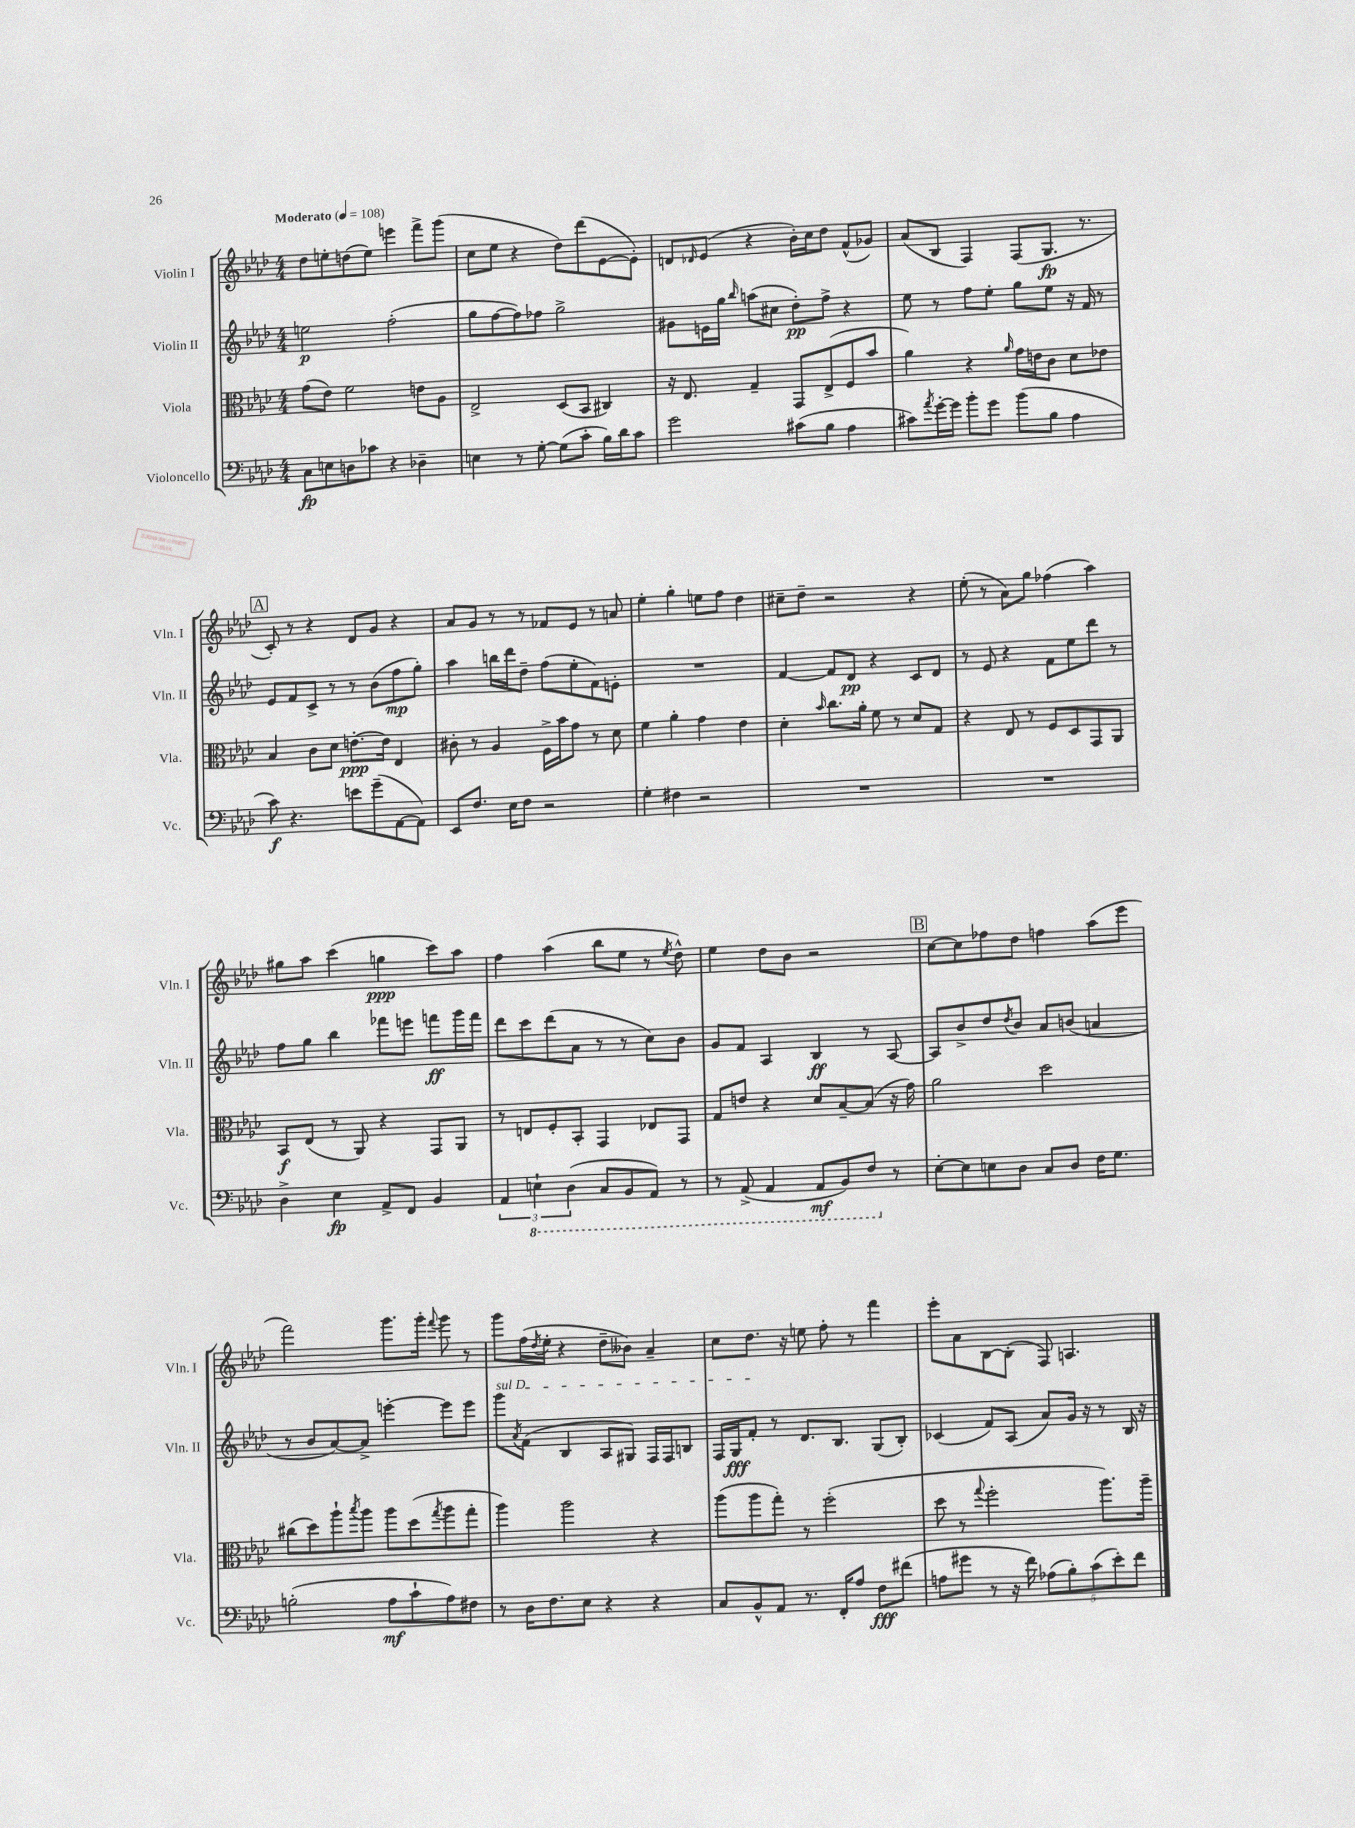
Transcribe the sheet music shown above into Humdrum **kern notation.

**kern	**dynam	**kern	**dynam	**kern	**dynam	**kern	**dynam
*part4	*part4	*part3	*part3	*part2	*part2	*part1	*part1
*staff4	*staff4	*staff3	*staff3	*staff2	*staff2	*staff1	*staff1
*I"Violoncello	*	*I"Viola	*	*I"Violin II	*	*I"Violin I	*
*I'Vc.	*	*I'Vla.	*	*I'Vln. II	*	*I'Vln. I	*
*clefF4	*	*clefC3	*	*clefG2	*	*clefG2	*
*k[b-e-a-d-]	*	*k[b-e-a-d-]	*	*k[b-e-a-d-]	*	*k[b-e-a-d-]	*
*M4/4	*	*M4/4	*	*M4/4	*	*M4/4	*
*MM108	*	*MM108	*	*MM108	*	*MM108	*
=1	=1	=1	=1	=1	=1	=1	=1
!	!	!	!	!	!	!LO:TX:a:B:t=Moderato	!
8C\L	fp	(8g\L	.	2een\	p	8dd-\L	.
8En\	.	8e-\J)	.	.	.	8een'\	.
8Dn\	.	2f\	.	.	.	(8ddn\	.
8c-X\J	.	.	.	.	.	8ee\J)	.
4r	.	.	.	(2ff'\	.	4eeen\	.
4D-X~\	.	8en\L	.	.	.	8fff^\L	.
.	.	8A-\J	.	.	.	(8ggg\J	.
=2	=2	=2	=2	=2	=2	=2	=2
4En\	.	2E-^/	.	8gg\L	.	8cc\L	.
.	.	.	.	[8ff\	.	8ee-\J	.
8r	.	.	.	8ff\])	.	4r	.
[8G'\	.	.	.	8ff-X\J	.	.	.
(8G\L]	.	(8D-/L	.	2gg^\	.	8dd-\L)	.
8c'\J	.	8BB-/J	.	.	.	(8ddd-\	.
16B-\LL)	.	4C#X/)	.	.	.	[8e-\	.
16d-\J	.	.	.	.	.	.	.
8c\J	.	.	.	.	.	8e-'\J])	.
=3	=3	=3	=3	=3	=3	=3	=3
2g\	.	16r	.	8g#X\L	.	8dn/L	.
.	.	8.E-/	.	.	.	.	.
.	.	.	.	.	.	16qqd-X/	.
.	.	.	.	16en\L	.	(8e-/J	.
.	.	.	.	16gg\JJ	.	.	.
.	.	.	.	16qqbb-/	.	.	.
.	.	4G~/	.	(8aan\L	.	4r	.
.	.	.	.	8cc#X\J	.	.	.
(8c#X\L	.	8GG/L	.	8dd-'\L)	pp	16b-'\LL)	.
.	.	.	.	.	.	16cc\J	.
8B-\J	.	(8E-^/	.	8ff^\J	.	8dd-\J	.
4A-\	.	8F/	.	4r	.	(8f^^/L	.
.	.	8b-/J	.	.	.	8g-X/J)	.
=4	=4	=4	=4	=4	=4	=4	=4
8c#X\L)	.	4a-\)	.	8ee-\	.	(8a-/L	.
8qa-/	.	.	.	.	.	.	.
[16g'\L	.	.	.	8r	.	8B-/J	.
16g\JJ]	.	.	.	.	.	.	.
8b-'\L	.	4r	.	8ff\L	.	4F/)	.
8g\J	.	.	.	8ee-'\J	.	.	.
.	.	16qqa-/	.	.	.	.	.
(8b-\L	.	16g\LL	.	8gg\L	.	(8F/L	.
.	.	16en\J	.	.	.	.	.
8B-\J	.	8c\J	.	8ee-\J	.	8.G/J	fp
4A-\	.	8d-\L	.	16r	.	.	.
.	.	.	.	16f/	.	8.r	.
.	.	8e-X\J	.	8r	.	.	.
!!LO:LB:g=z
!!LO:REH:place=s1:t=A
=5	=5	=5	=5	=5	=5	=5	=5
8c\)	f	4B-/	.	8e-/L	.	8c'/)	.
4.r	.	.	.	8f/	.	8r	.
.	.	8c\L	.	8c^/J	.	4r	.
.	.	8d-\J	.	8r	.	.	.
8en\L	.	[8.en'\L	ppp	8r	.	8d-/L	.
(8g~\	.	.	.	(8b-\L	.	8g/J	.
.	.	16e\Jk]	.	.	.	.	.
[8AA-\	.	4E-/	.	8ff\	mp	4r	.
8AA-\J])	.	.	.	8gg'\J)	.	.	.
=6	=6	=6	=6	=6	=6	=6	=6
8EE-/L	.	8c#X'\	.	4aa-\	.	8a-/L	.
8.F/J	.	8r	.	.	.	8g/J	.
.	.	4A-/	.	16bbn\LL	.	8r	.
16E-\KL	.	.	.	16ddd-\J	.	.	.
8F\J	.	.	.	8dd-~\J	.	8r	.
2r	.	16F^\LL	.	(8ff\L	.	8f-X/L	.
.	.	16b-\J	.	.	.	.	.
.	.	8g\J	.	8ee-'\	.	8e-/J	.
.	.	8r	.	8f\)	.	8r	.
.	.	8d-\	.	8en'\J	.	8an/	.
=7	=7	=7	=7	=7	=7	=7	=7
4G'\	.	4f\	.	1r	.	4ee-'\	.
4F#X\	.	4a-'\	.	.	.	4gg'\	.
2r	.	4g\	.	.	.	8een\L	.
.	.	.	.	.	.	8ff\J	.
.	.	4e-\	.	.	.	4dd-\	.
=8	=8	=8	=8	=8	=8	=8	=8
1r	.	4d-'\	.	[4f/	.	8cc#X~\L	.
.	.	.	.	.	.	8dd-~\J	.
.	.	16qqb-/	.	.	.	.	.
.	.	8.cc\L	.	8f/L]	.	2r	.
.	.	.	.	8d-/J	pp	.	.
.	.	16a-'\Jk	.	.	.	.	.
.	.	8f\	.	4r	.	.	.
.	.	8r	.	.	.	.	.
.	.	8d-/L	.	8c/L	.	4r	.
.	.	8G/J	.	8d-/J	.	.	.
=9	=9	=9	=9	=9	=9	=9	=9
1r	.	4r	.	8r	.	(8ee-'\	.
.	.	.	.	8e-/	.	8r	.
.	.	8E-/	.	4r	.	8a-\L)	.
.	.	8r	.	.	.	8gg\J	.
.	.	8F/L	.	8f\L	.	(4ff-X\	.
.	.	8D-/	.	8ee-\	.	.	.
.	.	8GG/	.	8ddd-\J	.	4aa-\)	.
.	.	8AA-/J	.	8r	.	.	.
!!LO:LB:g=z
=10	=10	=10	=10	=10	=10	=10	=10
4D-^\	.	8BB-/L	f	8ff\L	.	8gg#X\L	.
.	.	(8E-/J	.	8gg\J	.	8aa-\J	.
4E-\	fp	8r	.	4bb-\	.	(4ccc\	.
.	.	8AA-/)	.	.	.	.	.
8AA-^/L	.	4r	.	8fff-X\L	.	4ggn\	ppp
8FF/J	.	.	.	8eeen\J	.	.	.
4BB-/	.	8GG/L	.	8fffn\L	ff	8ccc\L)	.
.	.	8AA-/J	.	16ggg\L	.	8aa-\J	.
.	.	.	.	16fff\JJ	.	.	.
=11	=11	=11	=11	=11	=11	=11	=11
6AA-/	.	8r	.	8ddd-\L	.	4ff\	.
.	.	8En/L	.	8ccc\	.	.	.
*8ba	*	*	*	*	*	*	*
6EEn`\	.	.	.	.	.	.	.
.	.	8F'/	.	(8ddd-\	.	(4aa-\	.
(6DD-\	.	.	.	.	.	.	.
.	.	8BB-'/J	.	8a-\J	.	.	.
8CC/L	.	4GG/	.	8r	.	8bb-\L	.
8BBB-/	.	.	.	8r	.	8ee-\J	.
8AAA-/J)	.	8E-X/L	.	8cc\L)	.	8r	.
.	.	.	.	.	.	8qee-/	.
8r	.	8GG/J	.	8b-\J	.	8dd-^^\)	.
=12	=12	=12	=12	=12	=12	=12	=12
8r	.	8G/L	.	8g/L	.	4ee-\	.
(8AAA-^/	.	8en/J	.	8f/J	.	.	.
4AAA-/	.	4r	.	4A-/	.	8dd-\L	.
.	.	.	.	.	.	8b-\J	.
8AAA-/L	mf	8d-/L	.	4B-/	ff	2r	.
8BBB-/)	.	[8B-~/	.	.	.	.	.
8FF/J	.	(8B-/J]	.	8r	.	.	.
*X8ba	*	*	*	*	*	*	*
8r	.	16r	.	[8A-/	.	.	.
.	.	16g\)	.	.	.	.	.
!!LO:REH:place=s1:t=B
=13	=13	=13	=13	=13	=13	=13	=13
[8E-'\L	.	2a-\	.	8A-/L]	.	[8cc\L	.
8E-\]	.	.	.	8b-^/	.	8cc\]	.
8En\	.	.	.	8dd-/	.	8ff-X\	.
.	.	.	.	8qdd-/	.	.	.
8D-\J	.	.	.	8b-/J	.	8dd-\J	.
8C/L	.	2dd-\	.	8a-/L	.	4ffn\	.
8D-/J	.	.	.	(8bn/J	.	.	.
16F\KL	.	.	.	4an/	.	(8aa-\L	.
8.G\J	.	.	.	.	.	.	.
.	.	.	.	.	.	8eee-\J	.
!!LO:LB:g=z
=14	=14	=14	=14	=14	=14	=14	=14
(2Bn'\	.	(8cc#X\L	.	8r	.	2fff\)	.
.	.	8dd-\)	.	8b-/L	.	.	.
.	.	8aa-`\	.	[8a-/)	.	.	.
.	.	8qbb-/	.	.	.	.	.
.	.	8aa-\J	.	8a-^/J]	.	.	.
8A-\L	mf	8aa-\L	.	[4eeen'\	.	8.ggg\L	.
8c`\	.	(8dd-\	.	.	.	.	.
.	.	.	.	.	.	16ggg'\Jk	.
.	.	8qgg/	.	.	.	8qqfff/	.
8A-\)	.	8aa-\	.	8eee\L]	.	8ggg\	.
8F#X\J	.	8gg'\J	.	8eee\J	.	8r	.
=15	=15	=15	=15	=15	=15	=15	=15
!	!	!	!	!LO:TX:a:i:t=sul D	!	!	!
8r	.	4aa-\)	.	8ggg\L	.	8ggg\L	.
.	.	.	.	8qa-/	.	.	.
16D-\KL	.	.	.	(8f\J	.	(16ff\L	.
.	.	.	.	.	.	8qdd-/	.
8.F\	.	.	.	.	.	16ee-'\JJ	.
.	.	2aa-\	.	4B-/	.	4r	.
8E-\J	.	.	.	.	.	.	.
4r	.	.	.	8A-/L	.	8dd-~\L	.
.	.	.	.	8G#X/J)	.	8b--X\J)	.
4r	.	4r	.	16F/LL	.	4a-~/	.
.	.	.	.	16F/J	.	.	.
.	.	.	.	8Bn/J	.	.	.
=16	=16	=16	=16	=16	=16	=16	=16
8C/L	.	(8aa-\L	.	16F/LL	.	8cc\L	.
.	.	.	.	16G/J	fff	.	.
8BB-^^/	.	8aa-\	.	8f'/J	.	8.dd-\J	.
8AA-/J	.	8gg'\J)	.	8r	.	.	.
.	.	.	.	.	.	16r	.
8.r	.	8r	.	8.d-/L	.	8een\	.
.	.	(2ff'\	.	.	.	8ff'\	.
16FF'/KL	.	.	.	8.B-/J	.	.	.
8A-/J	.	.	.	.	.	8r	.
8F\L	fff	.	.	(8G/L	.	4fff\	.
(8f#X\J	.	.	.	8B-'/J)	.	.	.
=17	=17	=17	=17	=17	=17	=17	=17
8An\L	.	8dd-\	.	(4c-X/	.	8eee-'\L	.
8g#X\J	.	8r	.	.	.	8a-\	.
.	.	8qqgg/	.	.	.	.	.
8r	.	2ff'\	.	8f/L)	.	[8B-\	.
16r	.	.	.	(8A-/J	.	(8B-'\J]	.
16f\)	.	.	.	.	.	.	.
(10A-X\L	.	.	.	8a-/L)	.	8F/)	.
10B-'\)	.	.	.	.	.	.	.
.	.	.	.	16g/Jk	.	4.An/	.
.	.	.	.	16r	.	.	.
(10c\	.	.	.	.	.	.	.
.	.	8.aa-\L)	.	8r	.	.	.
10e-'\)	.	.	.	.	.	.	.
.	.	.	.	16B-/	.	.	.
10f\J	.	.	.	.	.	.	.
.	.	16aa-~\Jk	.	16r	.	.	.
==	==	==	==	==	==	==	==
*-	*-	*-	*-	*-	*-	*-	*-
